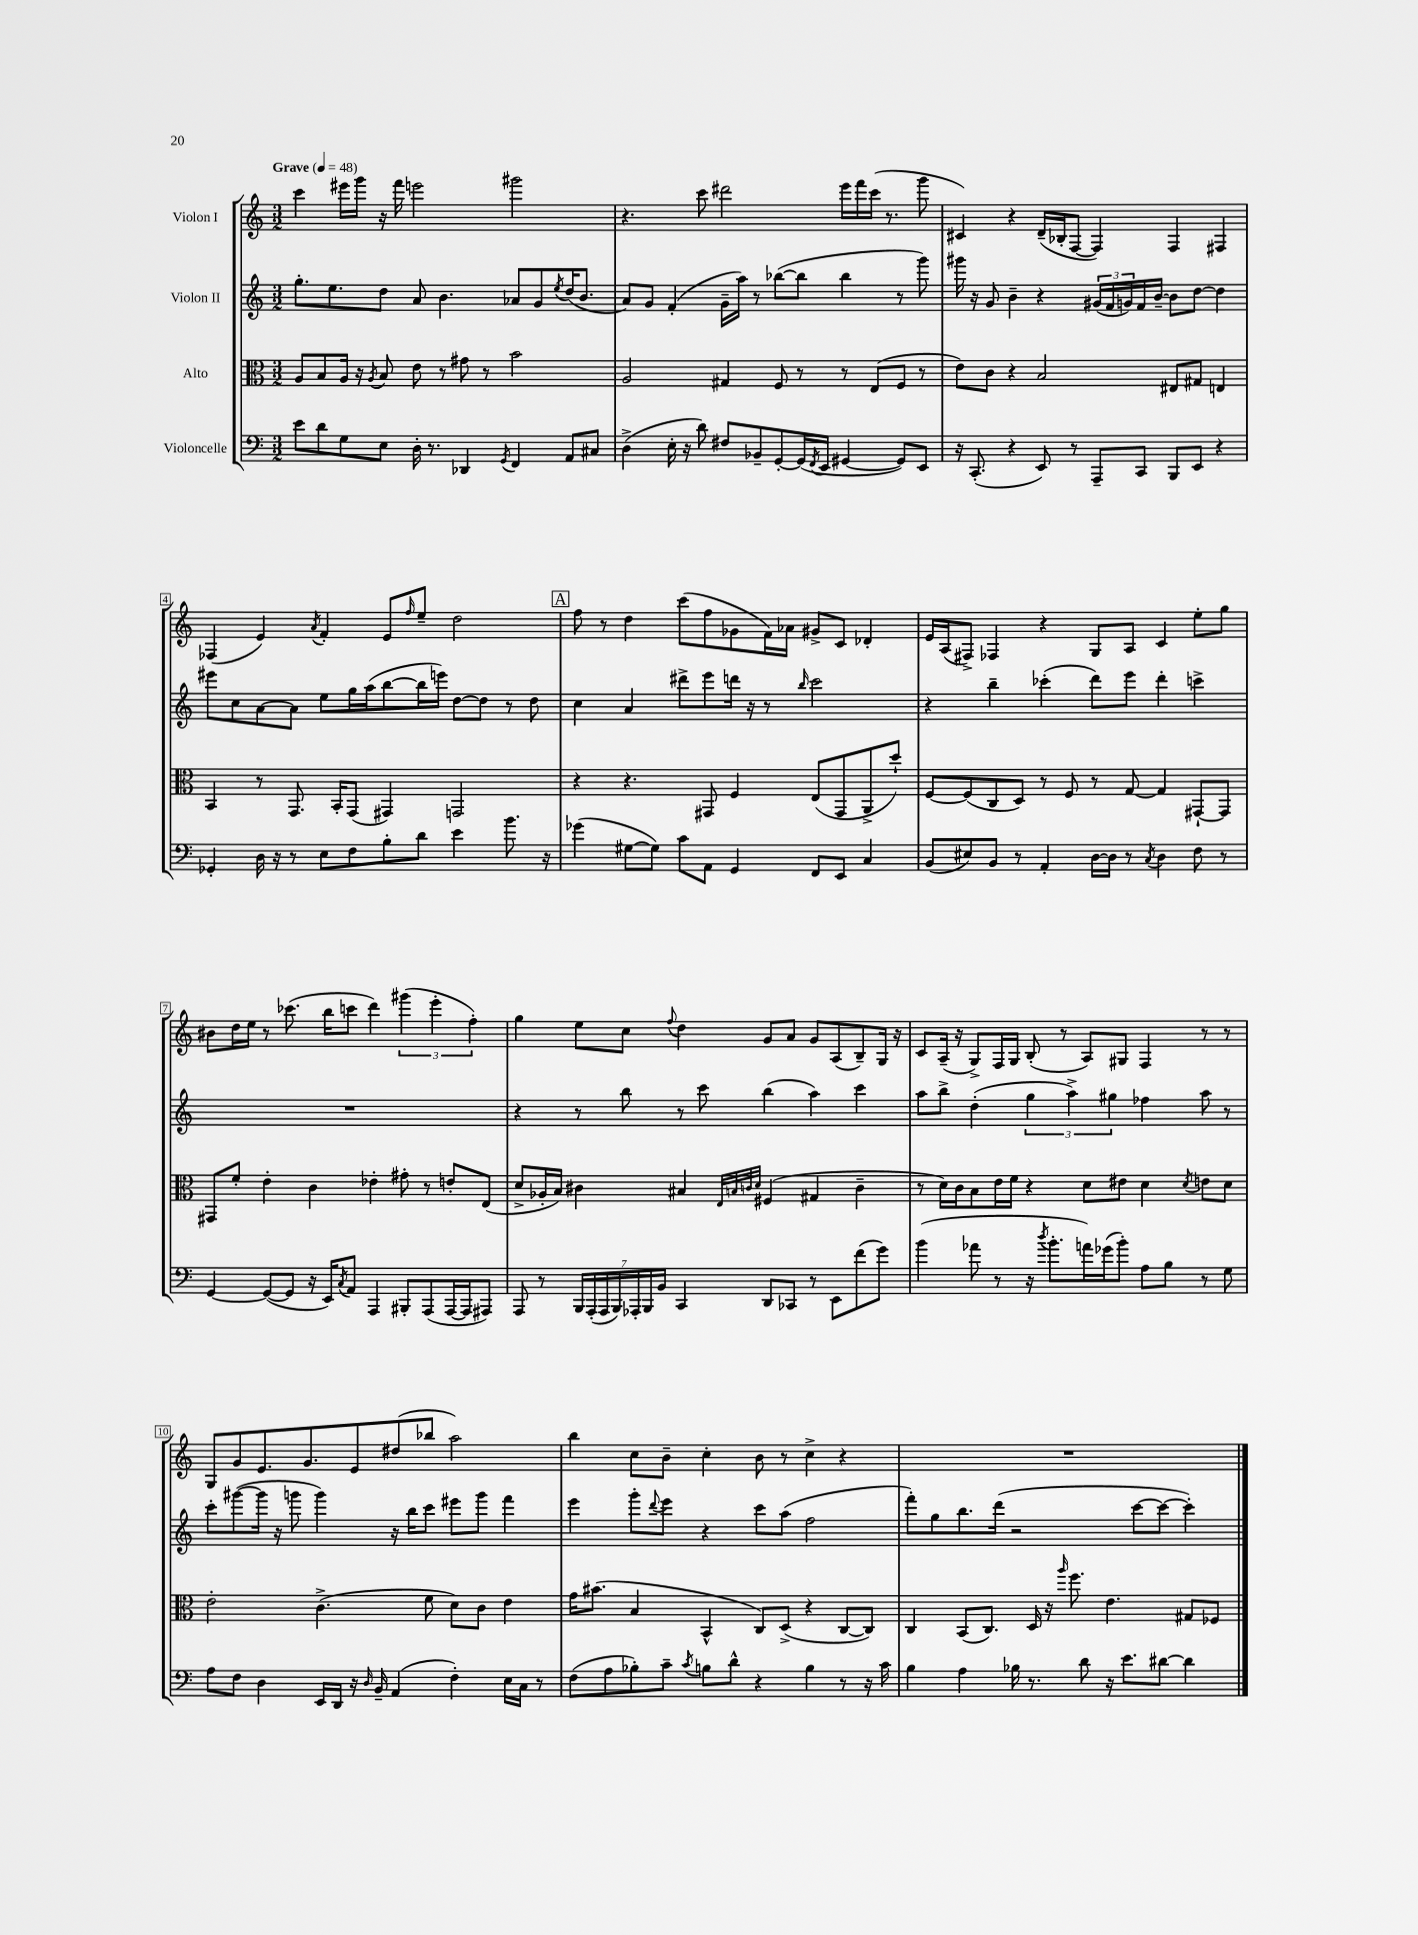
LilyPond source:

<<
\new StaffGroup <<
\new Staff = "s0" \with { instrumentName = "Violon I" } {
    \clef treble \key c \major \numericTimeSignature \time 3/2 \tempo "Grave" 4 = 48
    c'''4 eis'''16 g'''16 r16 f'''16 e'''2 gis'''2 |
    r4. c'''8 dis'''2 e'''16 f'''16 c'''16( r8. g'''8 |
    cis'4) r4 d'16--( bes16-. f8~ f4) f4 fis4 |
    fes4( e'4) \acciaccatura { a'8 } f'4-. e'8 \grace { f''16 } e''8-- d''2 |
    \mark \markup { \box "A" } f''8 r8 d''4 c'''8( f''8 ges'8 f'16) aes'16 gis'8-> c'8 des'4-. |
    e'16 a16( fis8->) fes4 r4 g8 a8 c'4 e''8-. g''8 |
    bis'8 d''16 e''16 r8 ces'''8.( b''16 c'''8 d'''4) \tuplet 3/2 { gis'''4( e'''4-. f''4-.) } |
    g''4 e''8 c''8 \appoggiatura { f''8 } d''4 g'8 a'8 g'8 a8( b8--) g16 r16 |
    c'8 a16--( r16 g8->) f16 g16 b8-.( r8 a8) gis8 f4 r8 r8 |
    g8 g'8 e'8. g'8. e'8 dis''8( bes''8 a''2) |
    b''4 c''8 b'8-- c''4-. b'8 r8 c''4-> r4 |
    R1. \bar "|." |
}
\new Staff = "s1" \with { instrumentName = "Violon II" } {
    \clef treble \key c \major \numericTimeSignature \time 3/2
    g''8.-. e''8. d''8 a'8 b'4. aes'8 g'8 \acciaccatura { e''8 } d''16( b'8. |
    a'8) g'8 f'4-.( g'16-- a''16) r8 bes''8~( bes''8 bes''4 r8 g'''8) |
    gis'''16 r16 g'8 b'4-- r4 \tuplet 3/2 { gis'16( f'16 g'16) } f'16 b'16~-- b'8 d''8~ d''4 |
    eis'''8 c''8 a'8~ a'8 e''8 g''16 a''16( b''8~ b''16 e'''16) d''8~ d''8 r8 d''8 |
    \mark \markup { \box "A" } c''4 a'4 dis'''8-> e'''8 d'''16 r16 r8 \grace { b''16 } c'''2 |
    r4 b''4-- ces'''4-.( d'''8) e'''8 d'''4-. c'''4-> |
    R1. |
    r4 r8 b''8 r8 c'''8 b''4( a''4) c'''4 |
    a''8 b''8-> d''4-.( \tuplet 3/2 { g''4 a''4->) gis''4 } fes''4 a''8 r8 |
    c'''8-. gis'''8~( gis'''16 r16 g'''8 g'''4) r16 b''16 c'''8 eis'''8 g'''8 f'''4 |
    e'''4 g'''8-. \appoggiatura { d'''8 } e'''8 r4 c'''8 a''8( f''2 |
    f'''8-.) g''8 b''8. d'''16( r2 c'''8~ c'''8~ c'''4-.) \bar "|." |
}
\new Staff = "s2" \with { instrumentName = "Alto" } {
    \clef alto \key c \major \numericTimeSignature \time 3/2
    a8 b8 a16 r16 \acciaccatura { a8 } b8 e'8 r8 gis'8 r8 b'2 |
    a2 gis4 f8 r8 r8 e8( f8 r8 |
    e'8) c'8 r4 b2 eis8 gis8 e4 |
    b,4 r8 g,8. b,16-. g,8( gis,4) g,2 |
    \mark \markup { \box "A" } r4 r4. gis,8 f4 e8( gis,8 a,8-> d''8-!) |
    f8~ f8( c8 d8) r8 f8 r8 g8~ g4 gis,8~-! gis,8 |
    gis,8 f'8-. e'4-. c'4 ees'4-. gis'8-. r8 e'8-. e8( |
    d'8-> aes16-. b16) cis'4 bis4 \grace { e32 b32 c'32 d'32 } fis4( gis4 c'4-- |
    r8 d'16) c'16 b8 e'16 f'16 r4 d'8 eis'8 d'4 \acciaccatura { d'8 } e'8 d'8 |
    e'2-. c'4.->( f'8 d'8) c'8 e'4 |
    g'16 bis'8.( b4 b,4-^ c8) d8->( r4 c8~ c8) |
    c4 b,8( c8.) d16 r16 \grace { a''16 } f''8. e'4. gis8 fes8 \bar "|." |
}
\new Staff = "s3" \with { instrumentName = "Violoncelle" } {
    \clef bass \key c \major \numericTimeSignature \time 3/2
    e'8 d'8 g8 e8 d16-. r8. des,4 \acciaccatura { g,8 } f,4 a,8 cis8 |
    d4->( e16-. r16 d'8) fis8 bes,8-- g,8~-. g,16( \acciaccatura { f,8 } e,16 gis,4~ gis,8) e,8 |
    r16 c,8.-.( r4 e,8) r8 a,,8-- c,8 b,,8 e,8 r4 |
    ges,4-. d16 r16 r8 e8 f8 b8-. d'8 e'4 b'8. r16 |
    \mark \markup { \box "A" } ges'4( gis8~ gis8) c'8 a,8 g,4 f,8 e,8 c4 |
    b,8( eis8) b,8 r8 a,4-. d16~ d16 r8 \acciaccatura { c8 } d4 f8 r8 |
    g,4~ g,8~( g,8 r16 e,16) \acciaccatura { c8 } a,8 a,,4 bis,,8-. a,,8( a,,16~ a,,16 ais,,8) |
    a,,8 r8 \tuplet 7/4 { b,,16 a,,16-.( a,,16 b,,16) aes,,16-. b,,16 b,16 } c,4 d,8 ces,8 r8 e,8 f'8( g'8) |
    b'4( aes'8 r8 r16 \acciaccatura { d''8 } b'8.-. a'16) ges'16( b'8-.) a8 b8 r8 g8 |
    a8 f8 d4 e,16 d,16 r16 \grace { d16 } b,16-- a,4( f4-.) e16 c16 r8 |
    f8( a8 bes8-.) c'8-- \acciaccatura { c'8 } b8 d'8-^ r4 b4 r8 r16 c'16 |
    b4 a4 bes16 r8. d'8 r16 e'8. dis'8~ dis'4 \bar "|." |
}
>>
>>
\layout { \context { \Score \override BarNumber.stencil = #(make-stencil-boxer 0.1 0.3 ly:text-interface::print) } }
